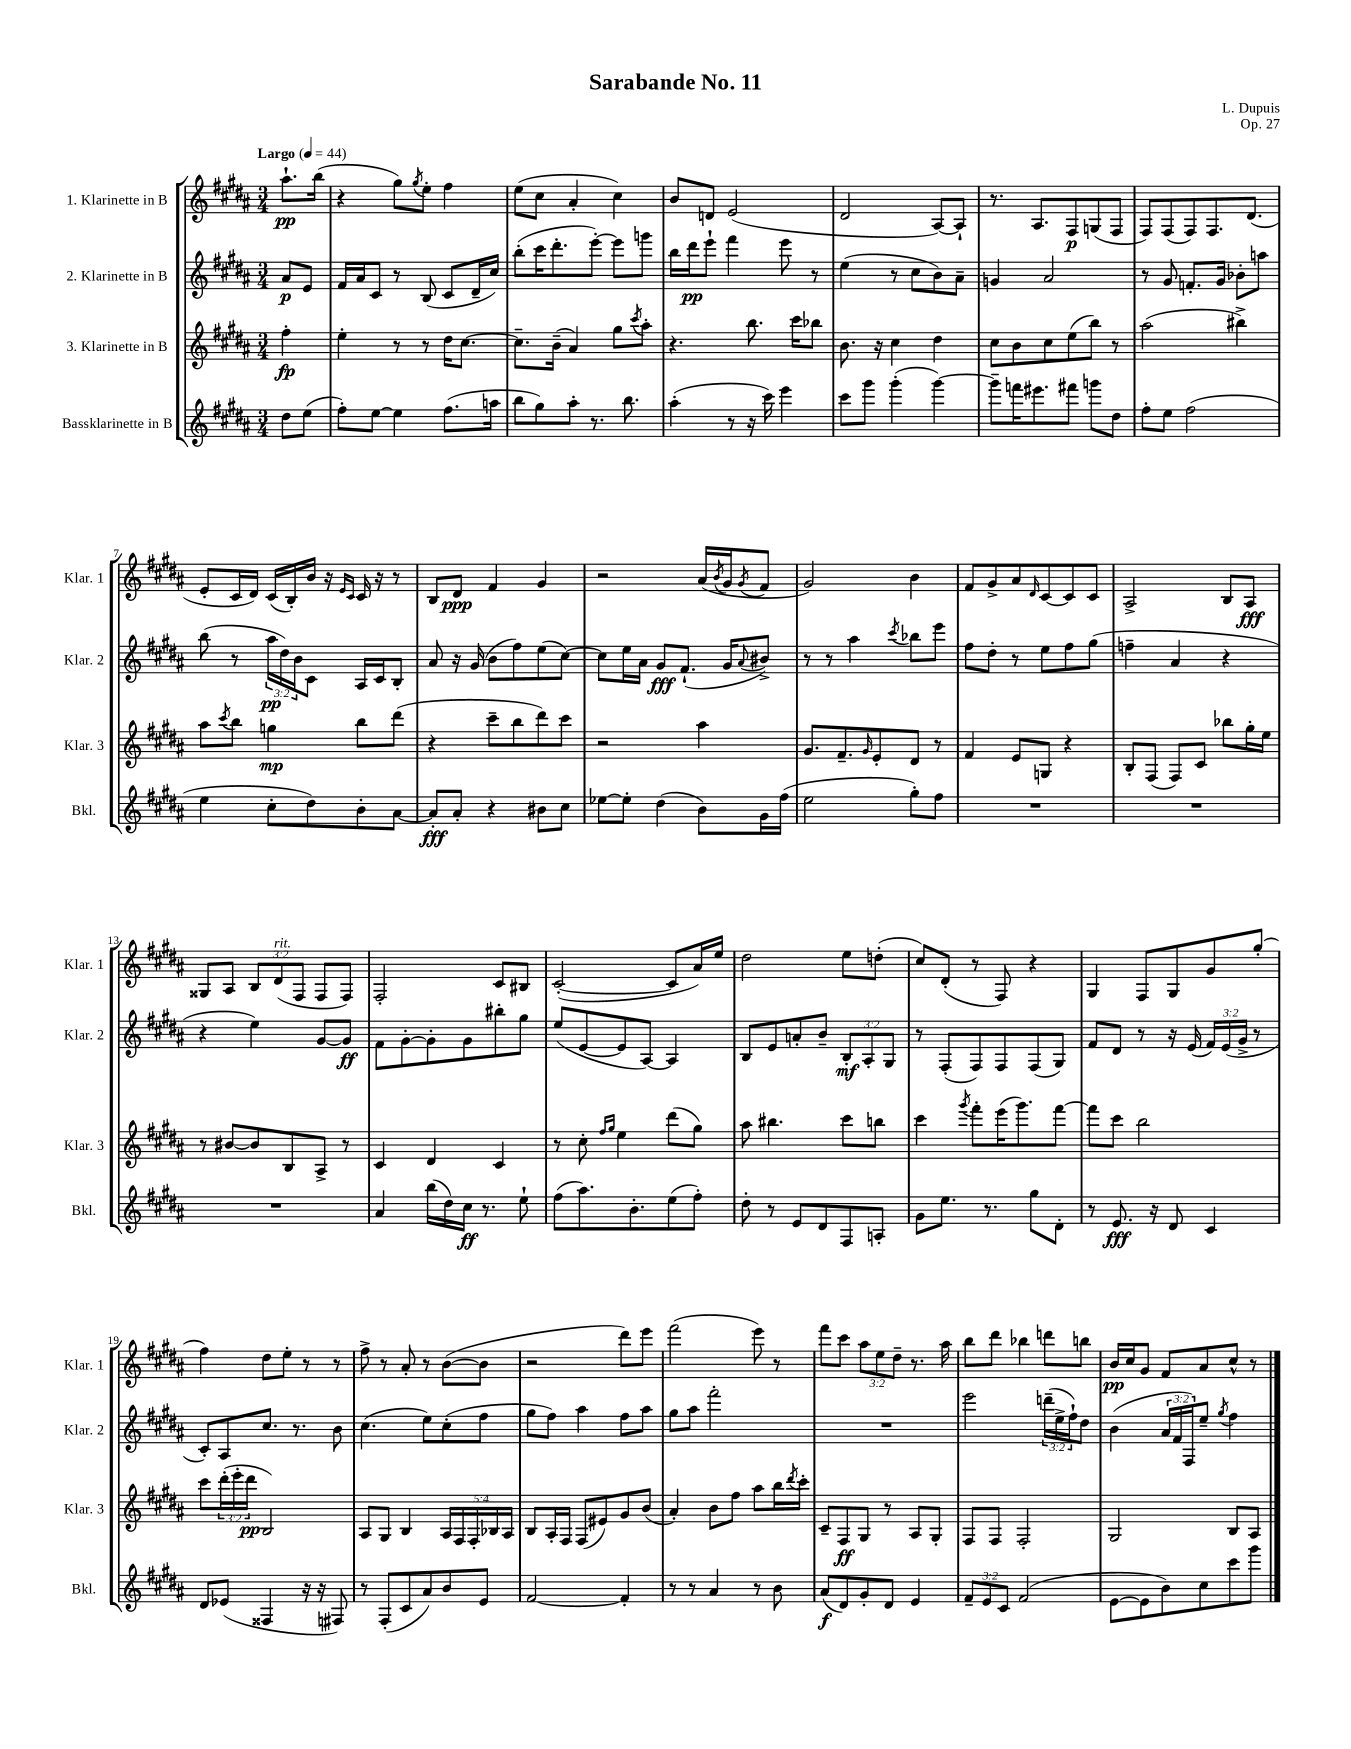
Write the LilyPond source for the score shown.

\header { title = "Sarabande No. 11" composer = "L. Dupuis" opus = "Op. 27" }
<<
\new StaffGroup <<
\new Staff = "s0" \with { instrumentName = "1. Klarinette in B" shortInstrumentName = "Klar. 1" } {
    \clef treble \key b \major \numericTimeSignature \time 3/4 \override Staff.TupletNumber.text = #tuplet-number::calc-fraction-text \partial 4 \tempo "Largo" 4 = 44
    ais''8.-!\pp b''16( |
    r4 gis''8) \acciaccatura { gis''8 } e''8-. fis''4 |
    e''8( cis''8 ais'4-. cis''4) |
    b'8 d'8 e'2( |
    dis'2 ais8~) ais8-! |
    r8. ais8. fis8\p g8( fis8 |
    fis8) fis8( fis8) fis8. dis'8.( |
    e'8-. cis'16 dis'16) cis'16( b16-.) b'16 r16 \grace { e'16 cis'16 } cis'16 r16 r8 |
    b8 dis'8\ppp fis'4 gis'4 |
    r2 ais'16( \acciaccatura { b'8 } gis'16 \acciaccatura { gis'8 } fis'8 |
    gis'2) b'4 |
    fis'8 gis'8-> ais'8 \grace { dis'16 } cis'8~ cis'8 cis'8 |
    ais2-> b8 ais8\fff |
    gisis8 ais8 \tuplet 3/2 { b8 dis'8^\markup { \italic "rit." }( fis8 } fis8 fis8) |
    fis2-. cis'8 bis8 |
    cis'2~-.( cis'8 ais'16) e''16 |
    dis''2 e''8 d''8-.( |
    cis''8) dis'8-.( r8 fis8) r4 |
    gis4 fis8 gis8 gis'8 gis''8-.( |
    fis''4) dis''8 e''8-. r8 r8 |
    fis''8-> r8 ais'8-. r8 b'8~( b'8 |
    r2 dis'''8) e'''8 |
    fis'''2( e'''8) r8 |
    fis'''8 cis'''8 \tuplet 3/2 { ais''8 e''8 dis''8-- } r8. ais''16 |
    b''8 dis'''8 bes''4 d'''8 b''8 |
    b'16\pp cis''16 gis'8 fis'8 ais'8 cis''8-^ r8 \bar "|." |
}
\new Staff = "s1" \with { instrumentName = "2. Klarinette in B" shortInstrumentName = "Klar. 2" } {
    \clef treble \key b \major \numericTimeSignature \time 3/4 \override Staff.TupletNumber.text = #tuplet-number::calc-fraction-text \partial 4
    ais'8\p e'8 |
    fis'16 ais'16 cis'8 r8 b8( cis'8 dis'16-- cis''16) |
    b''8-.( cis'''16 dis'''8.-. e'''8~-.) e'''8 g'''8 |
    b''16 dis'''16\pp e'''8-! fis'''4 e'''8 r8 |
    e''4( r8 cis''8 b'8) ais'8-- |
    g'4 ais'2 |
    r8 gis'8 f'8.-. gis'16 bes'8-. a''8 |
    b''8( r8 \tuplet 3/2 { ais''16\pp dis''16) b'16 } cis'8 ais16 cis'16 b8-. |
    ais'8 r16 gis'16( b'8 fis''8) e''8( cis''8~) |
    cis''8 e''16 ais'16 gis'8\fff fis'8.-!( gis'16 \appoggiatura { ais'8 } bis'8->) |
    r8 r8 ais''4 \acciaccatura { cis'''8 } bes''8 e'''8 |
    fis''8 dis''8-. r8 e''8 fis''8 gis''8( |
    f''4-- ais'4 r4 |
    r4 e''4) gis'8~ gis'8\ff |
    fis'8 gis'8~-. gis'8-. gis'8 bis''8-. gis''8 |
    e''8( e'8~ e'8 ais8~) ais4 |
    b8 e'8 a'8-. b'8-- \tuplet 3/2 { b8-.\mf ais8-. gis8 } |
    r8 fis8-.( fis8) fis8 fis8( gis8) |
    fis'8 dis'8 r8 r16 e'16( \tuplet 3/2 { fis'16) e'16( gis'16-> } r8 |
    cis'8-.) ais8 cis''8. r8. b'8 |
    cis''4.( e''8) cis''8-.( fis''8 |
    gis''8 fis''8) ais''4 fis''8 ais''8 |
    gis''8 ais''8 fis'''2-. |
    R2. |
    e'''2 \tuplet 3/2 { d'''16--( e''16-> fis''16-!) } dis''8 |
    b'4( \tuplet 3/2 { ais'16 fis'16 fis16) } e''8-- \acciaccatura { gis''8 } fis''4 \bar "|." |
}
\new Staff = "s2" \with { instrumentName = "3. Klarinette in B" shortInstrumentName = "Klar. 3" } {
    \clef treble \key b \major \numericTimeSignature \time 3/4 \override Staff.TupletNumber.text = #tuplet-number::calc-fraction-text \partial 4
    fis''4-.\fp |
    e''4-. r8 r8 dis''16 cis''8.~ |
    cis''8.-- b'16--( ais'4) gis''8 \acciaccatura { cis'''8 } ais''8-. |
    r4. b''8. cis'''16 bes''8 |
    b'8. r16 cis''4 dis''4 |
    cis''8 b'8 cis''8 e''8( b''8) r8 |
    ais''2( bis''4->) |
    ais''8 \acciaccatura { cis'''8 } b''8 g''4\mp b''8 dis'''8( |
    r4 cis'''8-- b''8 dis'''8) cis'''8 |
    r2 ais''4 |
    gis'8. fis'8.-- \grace { gis'16 } e'8-. dis'8 r8 |
    fis'4 e'8 g8 r4 |
    b8-. fis8( fis8) cis'8 bes''8 gis''16-. e''16 |
    r8 bis'8~ bis'8 b8 ais8-> r8 |
    cis'4 dis'4 cis'4 |
    r8 cis''8-. \grace { fis''16 gis''16 } e''4 dis'''8( gis''8) |
    ais''8 bis''4. cis'''8 b''8 |
    cis'''4 \acciaccatura { gis'''8 } fis'''8-. e'''16( gis'''8.) fis'''8~ |
    fis'''8 cis'''8 b''2 |
    cis'''8 \tuplet 3/2 { dis'''16-.( e'''16-. dis'''16\pp } b2) |
    ais8 gis8 b4 \tuplet 5/4 { ais16 fis16 fis16-. bes16 ais16 } |
    b8 ais16-. fis16 fis8( eis'8) gis'8 b'8( |
    ais'4-.) b'8 fis''8 ais''8 b''16 \acciaccatura { dis'''8 } cis'''16-. |
    cis'8-- fis8\ff gis8 r8 ais8 gis8-. |
    fis8 fis8 fis2-. |
    gis2 b8 ais8 \bar "|." |
}
\new Staff = "s3" \with { instrumentName = "Bassklarinette in B" shortInstrumentName = "Bkl." } {
    \clef treble \key b \major \numericTimeSignature \time 3/4 \override Staff.TupletNumber.text = #tuplet-number::calc-fraction-text \partial 4
    dis''8 e''8( |
    fis''8-.) e''8~ e''4 fis''8.( a''16 |
    b''8 gis''8) ais''8-. r8. b''8. |
    ais''4-.( r8 r16 cis'''16) e'''4 |
    cis'''8 gis'''8 gis'''4-.( gis'''4~) |
    gis'''8-- f'''16 eis'''8. fis'''8 g'''8 dis''8 |
    fis''8-. e''8 fis''2( |
    e''4 cis''8-. dis''8) b'8-. ais'8~ |
    ais'8-.\fff ais'8-. r4 bis'8 cis''8 |
    ees''8~ ees''8-. dis''4( b'8) gis'16 fis''16( |
    e''2 gis''8-.) fis''8 |
    R2. |
    R2. |
    R2. |
    ais'4 b''16( dis''16) cis''16\ff r8. e''8-! |
    fis''8( ais''8.) b'8.-. e''8( fis''8-.) |
    dis''8-. r8 e'8 dis'8 fis8 a8-. |
    gis'8 e''8. r8. gis''8 dis'8-. |
    r8 e'8.\fff r16 dis'8 cis'4 |
    dis'8 ees'8( fisis4 r16 r16 fis8) |
    r8 fis8-.( cis'8 ais'8) b'8 e'8 |
    fis'2~ fis'4-. |
    r8 r8 ais'4 r8 b'8 |
    ais'8\f( dis'8) gis'8-. dis'8 e'4 |
    \tuplet 3/2 { fis'8-- e'8 cis'8 } fis'2( |
    e'8~ e'8 b'8) cis''8 cis'''8 gis'''8 \bar "|." |
}
>>
>>
